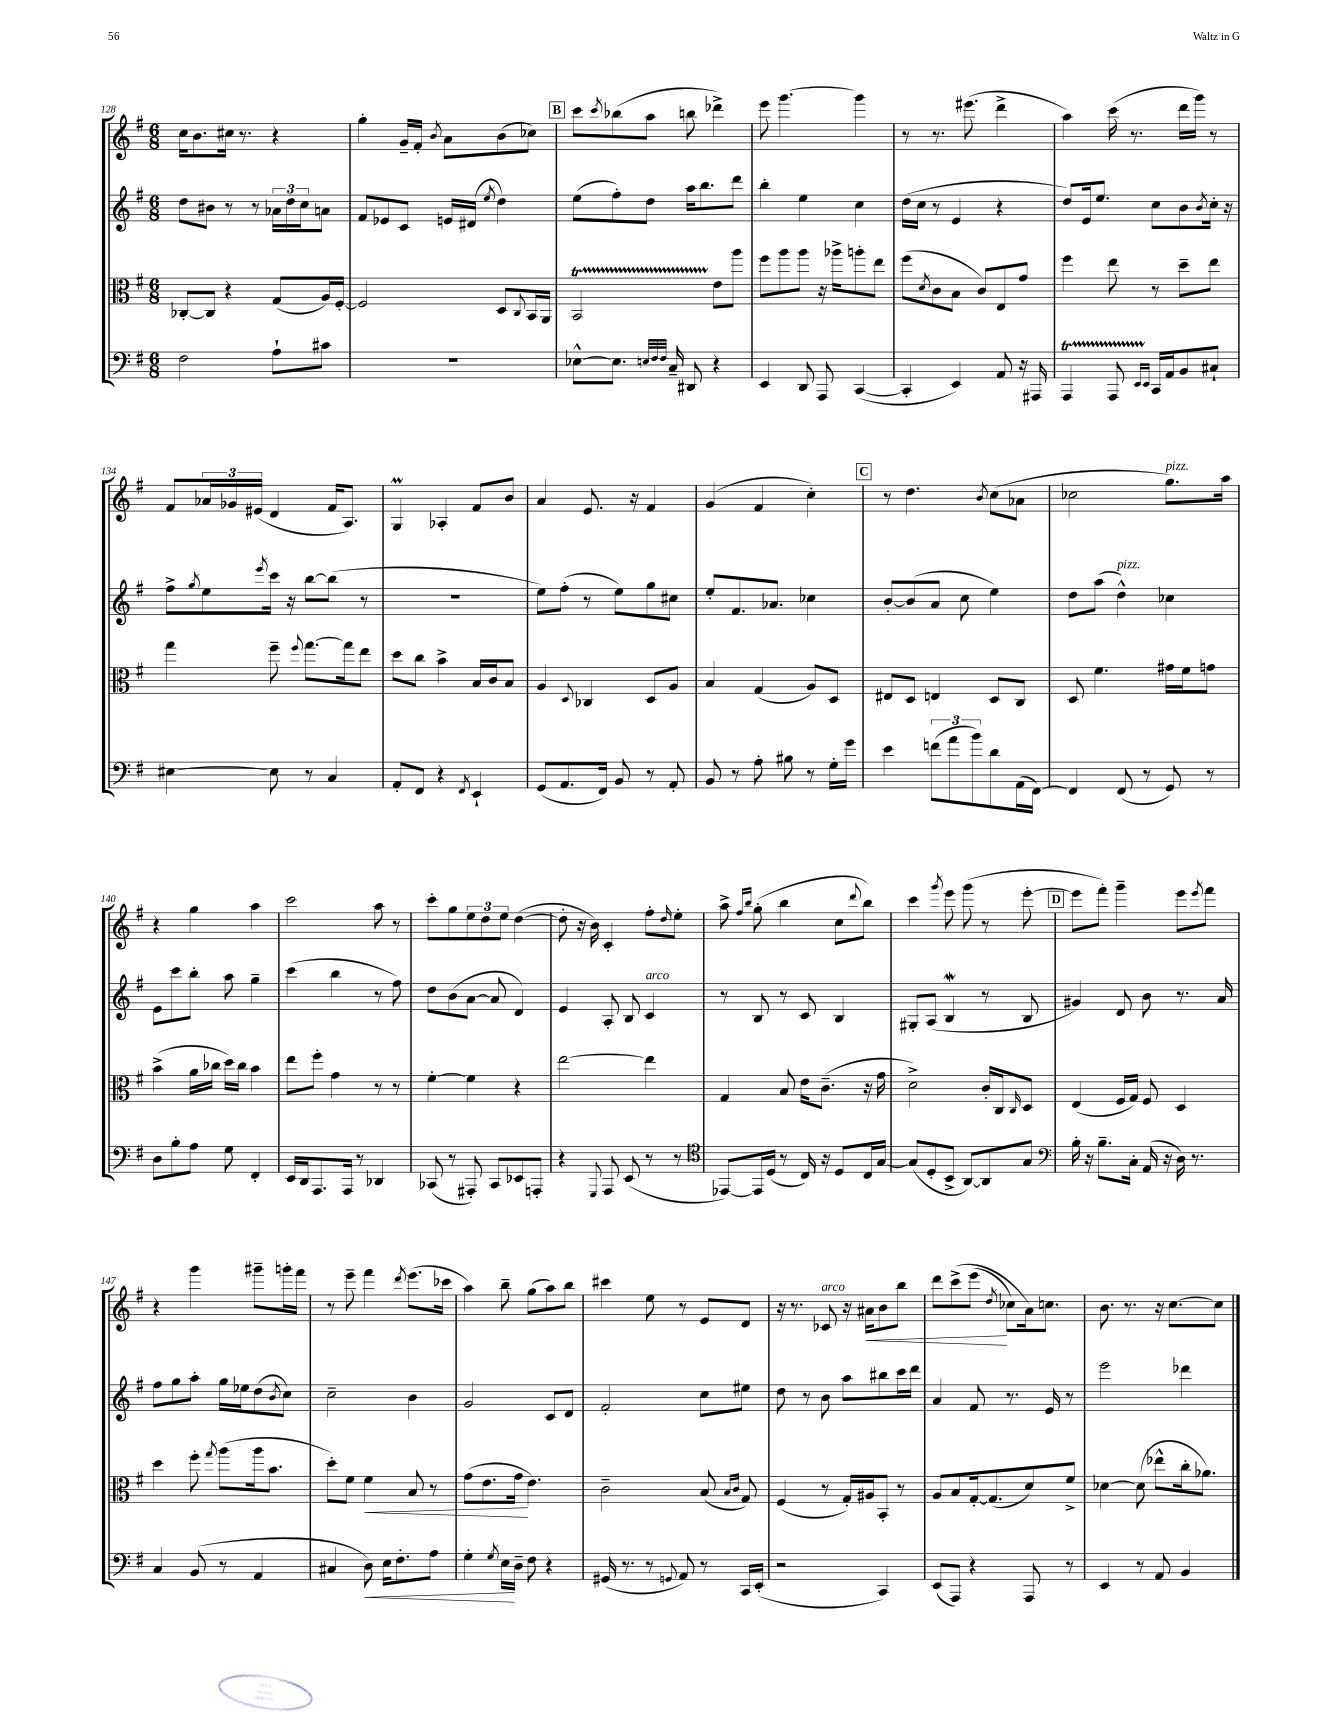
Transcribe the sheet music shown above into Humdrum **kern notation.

**kern	**kern	**kern	**kern
*staff4	*staff3	*staff2	*staff1
*clefF4	*clefC3	*clefG2	*clefG2
*k[f#]	*k[f#]	*k[f#]	*k[f#]
*M6/8	*M6/8	*M6/8	*M6/8
2F#	[8C-'	8dd	16cc
.	.	.	8.b
.	8C-]	8b#	.
.	4r	8r	16cc#
.	.	.	8.r
.	.	8r	.
8A`	(8G	24a-	4r
.	.	24dd	.
.	.	24cc	.
8c#	16A)	8a	.
.	[16F#'	.	.
=	=	=	=
2.r	2F#]	8f#	4gg'
.	.	8e-	.
.	.	8c	16g~
.	.	.	16f#'
.	.	.	8qb
.	.	16e	8a
.	.	(16d#	.
.	.	8qee	.
.	8D	4dd)	(8b
.	8qqC	.	.
.	16BB	.	8cc-)
.	16AA	.	.
=	=	=	=
[8E-^^	2BB	(8ee	8ccc
.	.	.	8qccc
8.E-]	.	8ff#')	(8bb-
.	.	8dd	8aa
32qqE	.	.	.
32qqF#	.	.	.
32qqF#	.	.	.
16C~	.	.	.
8DD#	.	16aa	8bb
.	.	8.bb	.
4r	8e	.	4ddd-^)
.	8aa	8ddd	.
=	=	=	=
4EE	8ff#	4bb'	8eee
.	8aa	.	[4.ggg
8DD	8aa	4ee	.
8AAA	16r	.	.
.	16aa-^	.	.
([4CC	8aa'	4cc	4ggg]
.	8ee	.	.
=	=	=	=
4CC']	(8ff#	(16dd	8r
.	.	16cc	.
.	8qd	.	.
.	8c	8r	8.r
4EE)	8B	4e	.
.	.	.	(8.eee#
.	8c)	.	.
8AA	8E	4r	4ddd^
16r	8g	.	.
16AAA#	.	.	.
=	=	=	=
4AAA	4ff#	8dd)	4aa)
.	.	16e	.
.	.	8.ee	.
8AAA	8ee	.	(16ccc
.	.	.	8.r
16qqEE	.	.	.
16qqEE	.	.	.
16CC	8r	8cc	.
16AA	.	.	.
8BB	8dd~	8b	16ddd
.	.	.	16ggg)
.	.	8qb	.
8C#`	8ee	16cc'	8r
.	.	16r	.
=	=	=	=
[4E#	4gg	8ff#^	8f#
.	.	8qgg	.
.	.	8ee	24a-
.	.	.	24g-
.	.	.	(24e#
.	.	8qeee	.
8E#]	8ff#~	16ccc	4d
.	.	16r	.
.	8qqff#	.	.
8r	[8.gg	[8bb	.
4C	.	(8bb]	16f#
.	16gg]	.	8.A)
.	8ee	8r	.
=	=	=	=
8AA'	8dd	2.r	4G
8FF#	8cc	.	.
4r	4b^	.	4A-'
8qFF#	.	.	.
4EE`	16B	.	8f#
.	16c	.	.
.	8B	.	8b
=	=	=	=
(8GG	4A	8ee)	4a
8.AA	.	(8ff#'	.
.	8qqD	.	.
.	4C-	8r	8.e
16FF#)	.	.	.
8BB	.	8ee)	.
.	.	.	16r
8r	8D	8gg	4f#
8AA'	8A	8cc#	.
=	=	=	=
8BB	4B	8ee'	(4g
8r	.	8.f#	.
8A'	(4G	.	4f#
.	.	8.a-	.
8B#	.	.	.
8r	8A)	4cc-	4cc')
16G'	8D	.	.
16g	.	.	.
=	=	=	=
4e	8E#	[8b'	8r
.	8D	(8b]	4.dd
(12f	4E	8a	.
12a	.	.	.
.	.	8cc	.
12b)	.	.	.
.	.	.	8qb
8d	8D	4ee)	(8cc
(16AA	8C	.	8a-
[16FF#)	.	.	.
=	=	=	=
4FF#]	8D	8dd	2cc-
.	4.f#	(8aa	.
(8FF#	.	4dd^^)	.
8r	.	.	.
8GG)	16g#	4cc-	8.gg)
.	16f#	.	.
8r	8g	.	.
.	.	.	16aa
=	=	=	=
8D	(4b^	8e	4r
8B'	.	8ccc	.
8A	16a	8bb'	4gg
.	16cc-	.	.
8G	16dd)	8aa	.
.	16cc-	.	.
4FF#'	4b	4gg~	4aa
=	=	=	=
16EE	8ee	(4ccc	2ccc
16DD	.	.	.
8.AAA	8ff#'	.	.
.	4g	4bb	.
16AAA	.	.	.
8r	.	.	.
4DD-	8r	8r	8aa
.	8r	8ff#)	8r
=	=	=	=
(8CC-	[4f#'	8dd	8ccc'
8r	.	(8b	8gg
8AAA#')	4f#]	[8a	12ee
.	.	.	12dd
8CC-	.	8a]	.
.	.	.	12ee
8EE-	4r	4d)	([4dd
8AAA'	.	.	.
=	=	=	=
4r	[2ee	4e	8dd']
.	.	.	16r
.	.	.	16b)
8qqGGG	.	.	.
8AAA	.	8A'	4c'
(8EE	.	8B	.
8r	4ee]	4c	8ff#'
.	.	.	16qqdd
8r	.	.	8ee'
=	=	=	=
*clefC4	*	*	*
[8EE-)	4G	8r	8aa^
.	.	.	16qqff#
.	.	.	16qqbb
16EE-]	.	8B	(8gg'
(16D	.	.	.
8r	8B	8r	4bb
16C)	16e	8c	.
16r	(8.c~	.	.
8D	.	4B	8cc
.	.	.	8qqddd
16C	16r	.	8bb)
[16G	16g	.	.
=	=	=	=
(8G]	2d^)	8G#'	4ccc
8D'	.	(8A	.
.	.	.	8qggg
8BB^	.	4B	8eee
[8AA)	.	.	(8ggg
8AA]	16c'	8r	8r
.	16C	.	.
.	16qqC	.	.
8G	8D	8B	[8eee'
=	=	=	=
*clefF4	*	*	*
16B'	(4E	4g#)	8eee]
16r	.	.	.
8.B~	.	.	8fff#')
.	16F#	8d	4ggg~
16C'	16G)	.	.
(16AA	8F#	8b	.
16r	.	.	.
16D)	4D	8.r	8eee
8.r	.	.	.
.	.	.	8qeee
.	.	.	8fff#
.	.	16a	.
=	=	=	=
4C	4dd	8ff#	4r
.	.	8gg	.
(8BB	8ff#'	8aa'	4ggg
.	8qgg	.	.
8r	(8aa	16gg	.
.	.	16ee-	.
4AA	16aa	(8dd	8ggg#~
.	8.b	.	.
.	.	8qb	.
.	.	8cc)	16ggg'
.	.	.	16fff#
=	=	=	=
4C#	8dd')	2cc~	8r
.	8f#	.	8eee~
8D)	4f#	.	4fff#
16E	.	.	.
8.F#'	.	.	.
.	.	.	8qddd
.	8B	4b	(8.eee
8A	8r	.	.
.	.	.	16ccc-
=	=	=	=
4G'	(8g	2g	4aa)
.	8.e	.	.
8qG	.	.	.
16E	.	.	8bb~
16D~	16g	.	.
8F#	4.e)	.	(8gg
4r	.	8c	8aa)
.	.	8d	8bb
=	=	=	=
(16GG#	2c~	2f#'	4ccc#
8.r	.	.	.
8r	.	.	8ee
8qqGG	.	.	.
8AA)	.	.	8r
8r	(8B	8cc	8e
.	16qqB	.	.
.	16qqc	.	.
16CC	8G)	8ee#	8d
(16EE'	.	.	.
=	=	=	=
2r	(4F#	8dd	16r
.	.	.	8.r
.	.	8r	.
.	8r	8b	8c-
.	16G')	8aa	16r
.	16A#	.	16a#
4CC)	8BB'	8bb#	8b
.	8r	16ccc	8bb
.	.	16ddd	.
=	=	=	=
(8EE	8A	4a	8ddd
8AAA)	8B	.	&(8ccc^
4r	[16G'	8f#	(8eee
.	(8.G]	.	.
.	.	.	8qdd
.	.	8.r	8cc-)
8AAA	8d)	.	16a&)
.	.	16e	8.cc
8r	8f#^	8r	.
=	=	=	=
4EE	[4d-	2eee	8.b
.	.	.	8.r
8r	(8d-]	.	.
8AA	8ee-^^	.	16r
.	.	.	[8.cc
4BB	16cc'	4ddd-	.
.	8.a-)	.	.
.	.	.	8cc]
==	==	==	==
*-	*-	*-	*-
